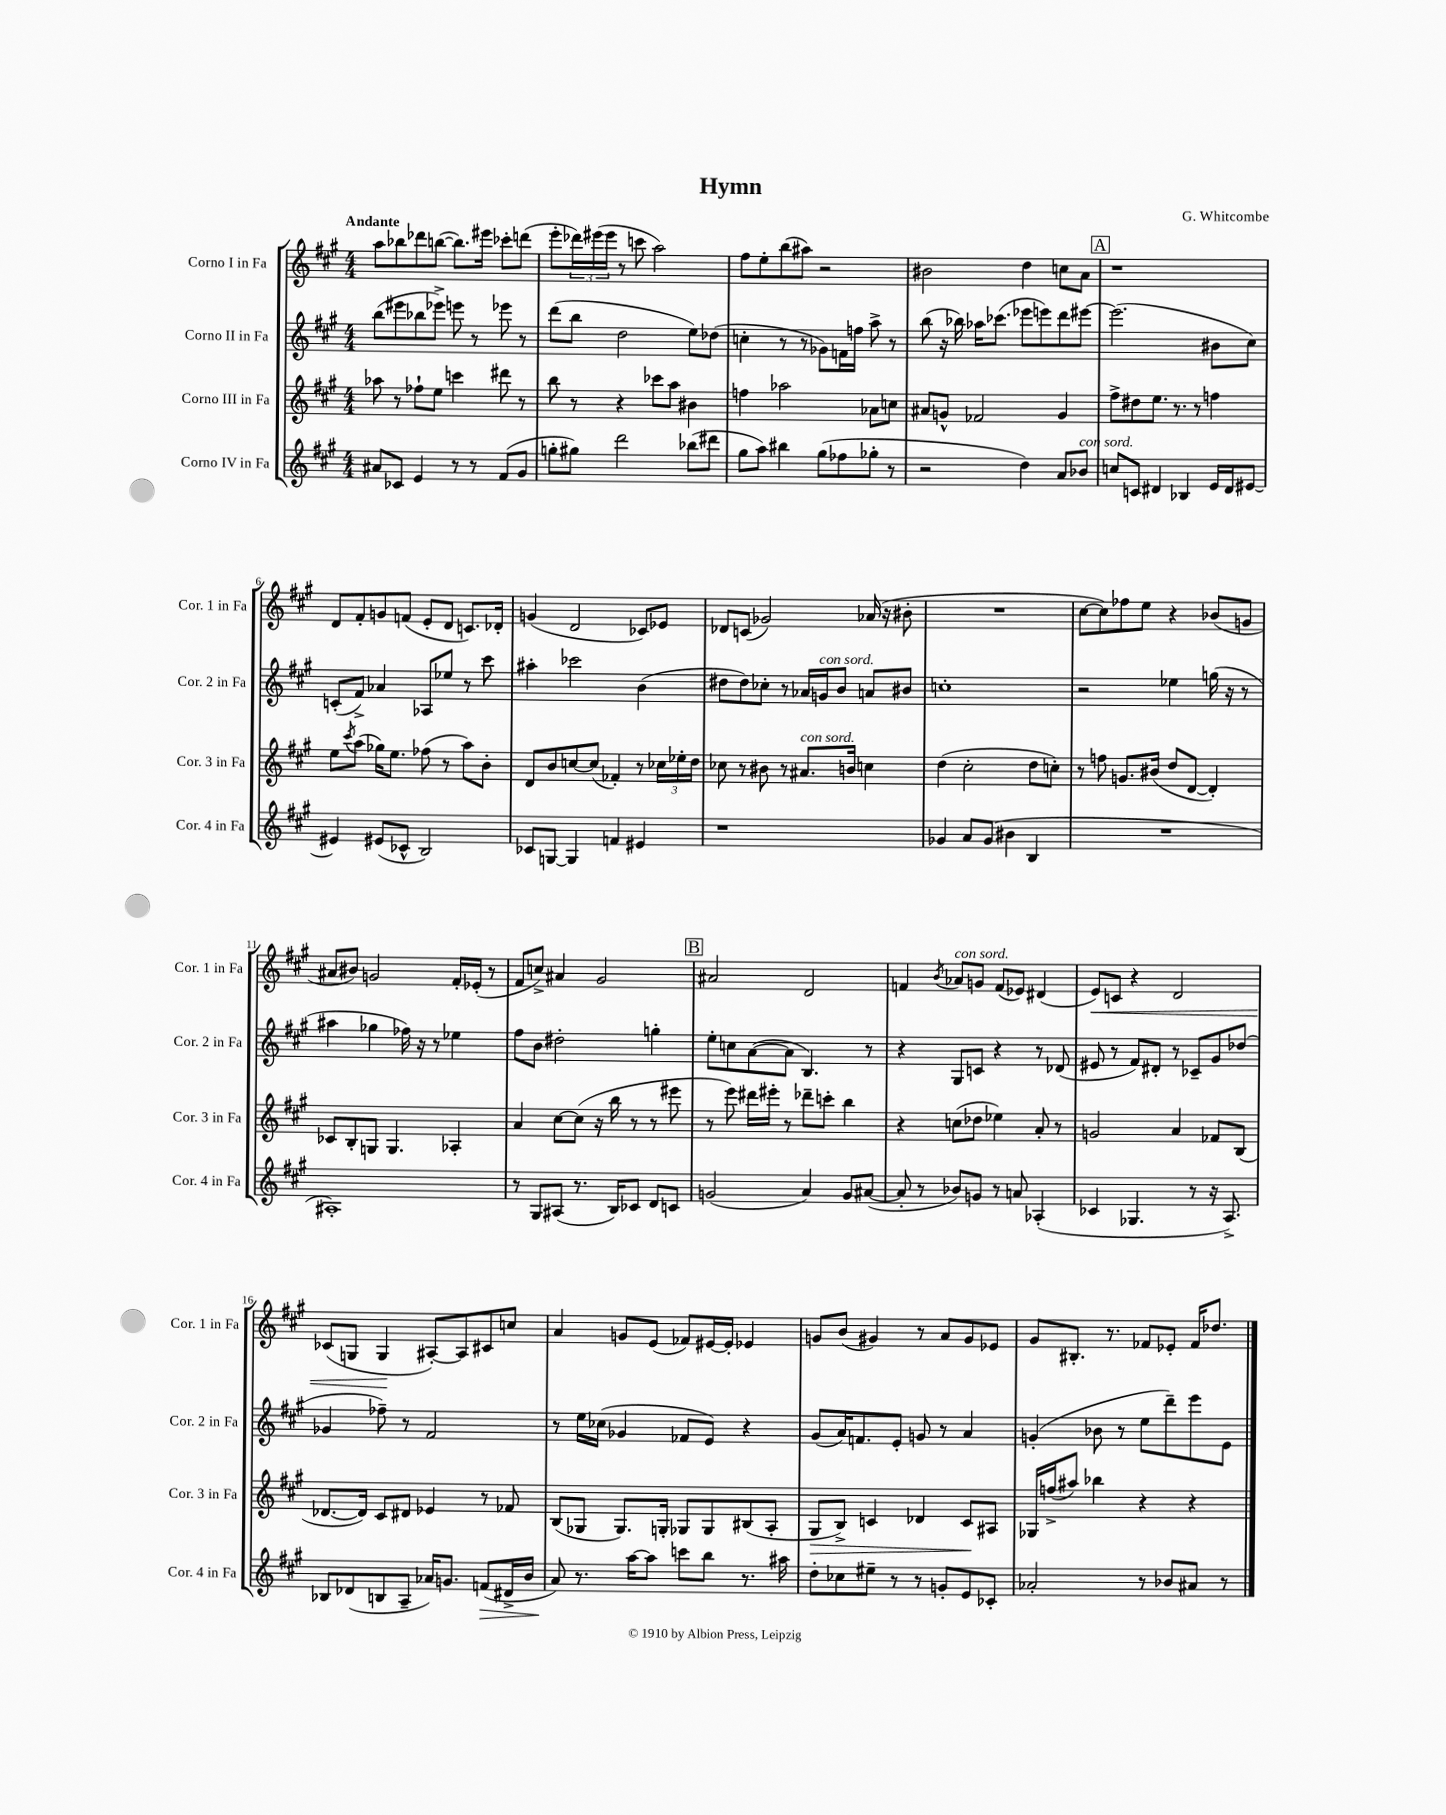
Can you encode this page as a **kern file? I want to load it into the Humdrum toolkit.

**kern	**kern	**kern	**kern
*staff4	*staff3	*staff2	*staff1
*clefG2	*clefG2	*clefG2	*clefG2
*k[f#c#g#]	*k[f#c#g#]	*k[f#c#g#]	*k[f#c#g#]
*M4/4	*M4/4	*M4/4	*M4/4
8a#	8aa-	(8bb	8aa
8c-	8r	8eee#	8bb-
4e	8ff-`	8bb-	8ddd-
.	8ee	8eee-^)	([8bb
8r	4ccc	8eee	8.bb])
8r	.	8r	.
.	.	.	16eee#
(8f#	8ddd#	8eee-	8ccc-'
8g#	8r	8r	(8ddd
=	=	=	=
8gg'	8bb	(8ddd	8eee'
8gg#)	8r	8bb	24ddd-)
.	.	.	(24eee#
.	.	.	24eee#
2ddd	4r	2dd	8r
.	.	.	8ccc
.	8ccc-	.	2aa)
.	8aa	.	.
(8bb-	4b#	8ee)	.
8ddd#	.	(8dd-	.
=	=	=	=
8gg#	4ff	4cc'	8ff#
8aa)	.	.	8ee'
4bb#	2aa-	8r	(8bb
.	.	8r	8aa#)
(8gg#	.	8g-)	2r
8ff-	.	16f	.
.	.	16ff	.
8gg-'	8a-	8aa^	.
8r	8cc	8r	.
=	=	=	=
2r	8a#	(8bb	2b#
.	8g^^	16r	.
.	.	16bb-)	.
.	2f-	16aa-	.
.	.	(8.ccc-	.
4dd)	.	8eee-	4dd
.	.	8eee)	.
8a	4g	8ddd	8cc
8b-	.	[8eee#	8a
=	=	=	=
8cc	8ff#^	(2.eee#]	1r
8c	8dd#	.	.
4d#	8.ee	.	.
.	8.r	.	.
4B-	.	.	.
.	8r	.	.
16e	4ff	8b#	.
16d#	.	.	.
[8e#	.	8cc#)	.
=	=	=	=
4e#]	8ee	(8c'	8d
.	8qccc#	.	.
.	(8aa	8f#^)	8f#'
(8e#	16gg-)	4a-	8g
.	8.ee	.	.
8c-^^	.	.	(8f
2B)	(8ff-	8A-	8e'
.	8r	8ee-	8d
.	8aa)	8r	8.c)
.	8b'	8ccc#	.
.	.	.	16d-'
=	=	=	=
8c-	8d	4aa#'	(4g
[8G	8b	.	.
4G]	[8cc	2ccc-	2d
.	(8cc]	.	.
4f	4f-')	.	.
4e#	8r	(4b	8c-)
.	24cc-	.	8e-
.	24ee-'	.	.
.	24dd	.	.
=	=	=	=
1r	8cc-	8dd#	8d-
.	8r	8dd#)	(8c
.	8b#	8cc-'	2g-)
.	8r	8r	.
.	8.a#	16a-	.
.	.	16g	.
.	.	8b	.
.	16b	.	.
.	4cc	8a	(16a-
.	.	.	16r
.	.	8b#	8b#'
=	=	=	=
4g-	(4dd	1cc'	1r
8a	2cc#'	.	.
(8g-	.	.	.
4b#	.	.	.
4B	8dd	.	.
.	8cc')	.	.
=	=	=	=
1r	8r	2r	[8cc#
.	8ff	.	8cc#])
.	8.g	.	8ff-
.	.	.	8ee
.	(16b#	.	.
.	8dd	4ee-	4r
.	[8d	.	.
.	4d'])	(16gg	(8b-
.	.	16r	.
.	.	8r	8g
=	=	=	=
1A#')	8c-	4aa#	8a#
.	8B'	.	8b#)
.	8G	4gg-	2g
.	4.G	.	.
.	.	16ff-)	.
.	.	16r	.
.	.	8r	.
.	4A-'	4ee-	16f#'
.	.	.	(16e-'
.	.	.	8r
=	=	=	=
8r	4a	8ff#	8f#
8G#	.	8b	8cc^)
(8A#	[8cc#	2dd#'	4a#
8.r	(8cc#]	.	.
.	16r	.	2g#
16B)	16bb	.	.
8c-	8r	.	.
8d	8r	4gg'	.
8c	8eee#	.	.
=	=	=	=
(2g	8r	8ee'	2a#
.	8eee)	8cc	.
.	16ddd#	([8a	.
.	16eee#'	.	.
.	8r	8a]	.
4a)	8ddd-~	4.B)	2d
.	8ccc'	.	.
8g	4bb	.	.
([8a#	.	8r	.
=	=	=	=
8a#']	4r	4r	4f
8r	.	.	.
.	.	.	8qb
8b-)	(8cc	8G#	8a-
8g	8dd-	8c	8g
8r	4ee-)	4r	(8f
8a	.	.	8e-)
(4A-'	8a'	8r	(4d#
.	8r	(8d-	.
=	=	=	=
4c-	2g	8e#	8e)
.	.	8r	8c
4.G-	.	8f#)	4r
.	.	8d#'	.
.	4a	8r	2d
8r	.	8c-~	.
16r	8f-	8g#	.
8.A^)	.	.	.
.	(8B	(8dd-	.
=	=	=	=
8B-	[8.d-	4g-	(8c-
(8d-	.	.	8G
.	16d-])	.	.
8B	8c#	8ff-~)	4G
8A~	8d#	8r	.
16a-)	4e-	2f#	[8A#')
8.g	.	.	.
.	.	.	8A#]
(8f	8r	.	8c#
16d#^	8f-	.	8cc
16b	.	.	.
=	=	=	=
8a)	(8B	8r	4a
8.r	8G-	16ee	.
.	.	(16cc-	.
.	8.G-)	4g-	8g
[16aa	.	.	.
8aa]	.	.	(8e
.	16G'	.	.
8ccc	8G-	8f-	8f-)
8bb	8G-	8e)	[16e#
.	.	.	16e#']
8.r	(8B#	4r	4e-
.	8A'	.	.
16aa#	.	.	.
=	=	=	=
8dd'	8G#	(8g#	8g
8cc-	8B^)	16a)	(8b
.	.	8.f	.
8ee#~	4c	.	4g#)
8r	.	8e'	.
8r	4d-	8g	8r
8g'	.	8r	8a
8e	8c	4a	8g#
8c-'	8A#	.	8e-
=	=	=	=
2a-'	16G-	(4g'	8g#
.	(16ff^	.	.
.	8aa#)	.	8.B#'
.	4bb-	8b-	.
.	.	.	8.r
.	.	8r	.
8r	4r	8ee	8f-
8b-	.	8ddd~)	8e-'
8a#	4r	8eee	16f-
.	.	.	8.dd-
8r	.	8e	.
==	==	==	==
*-	*-	*-	*-
